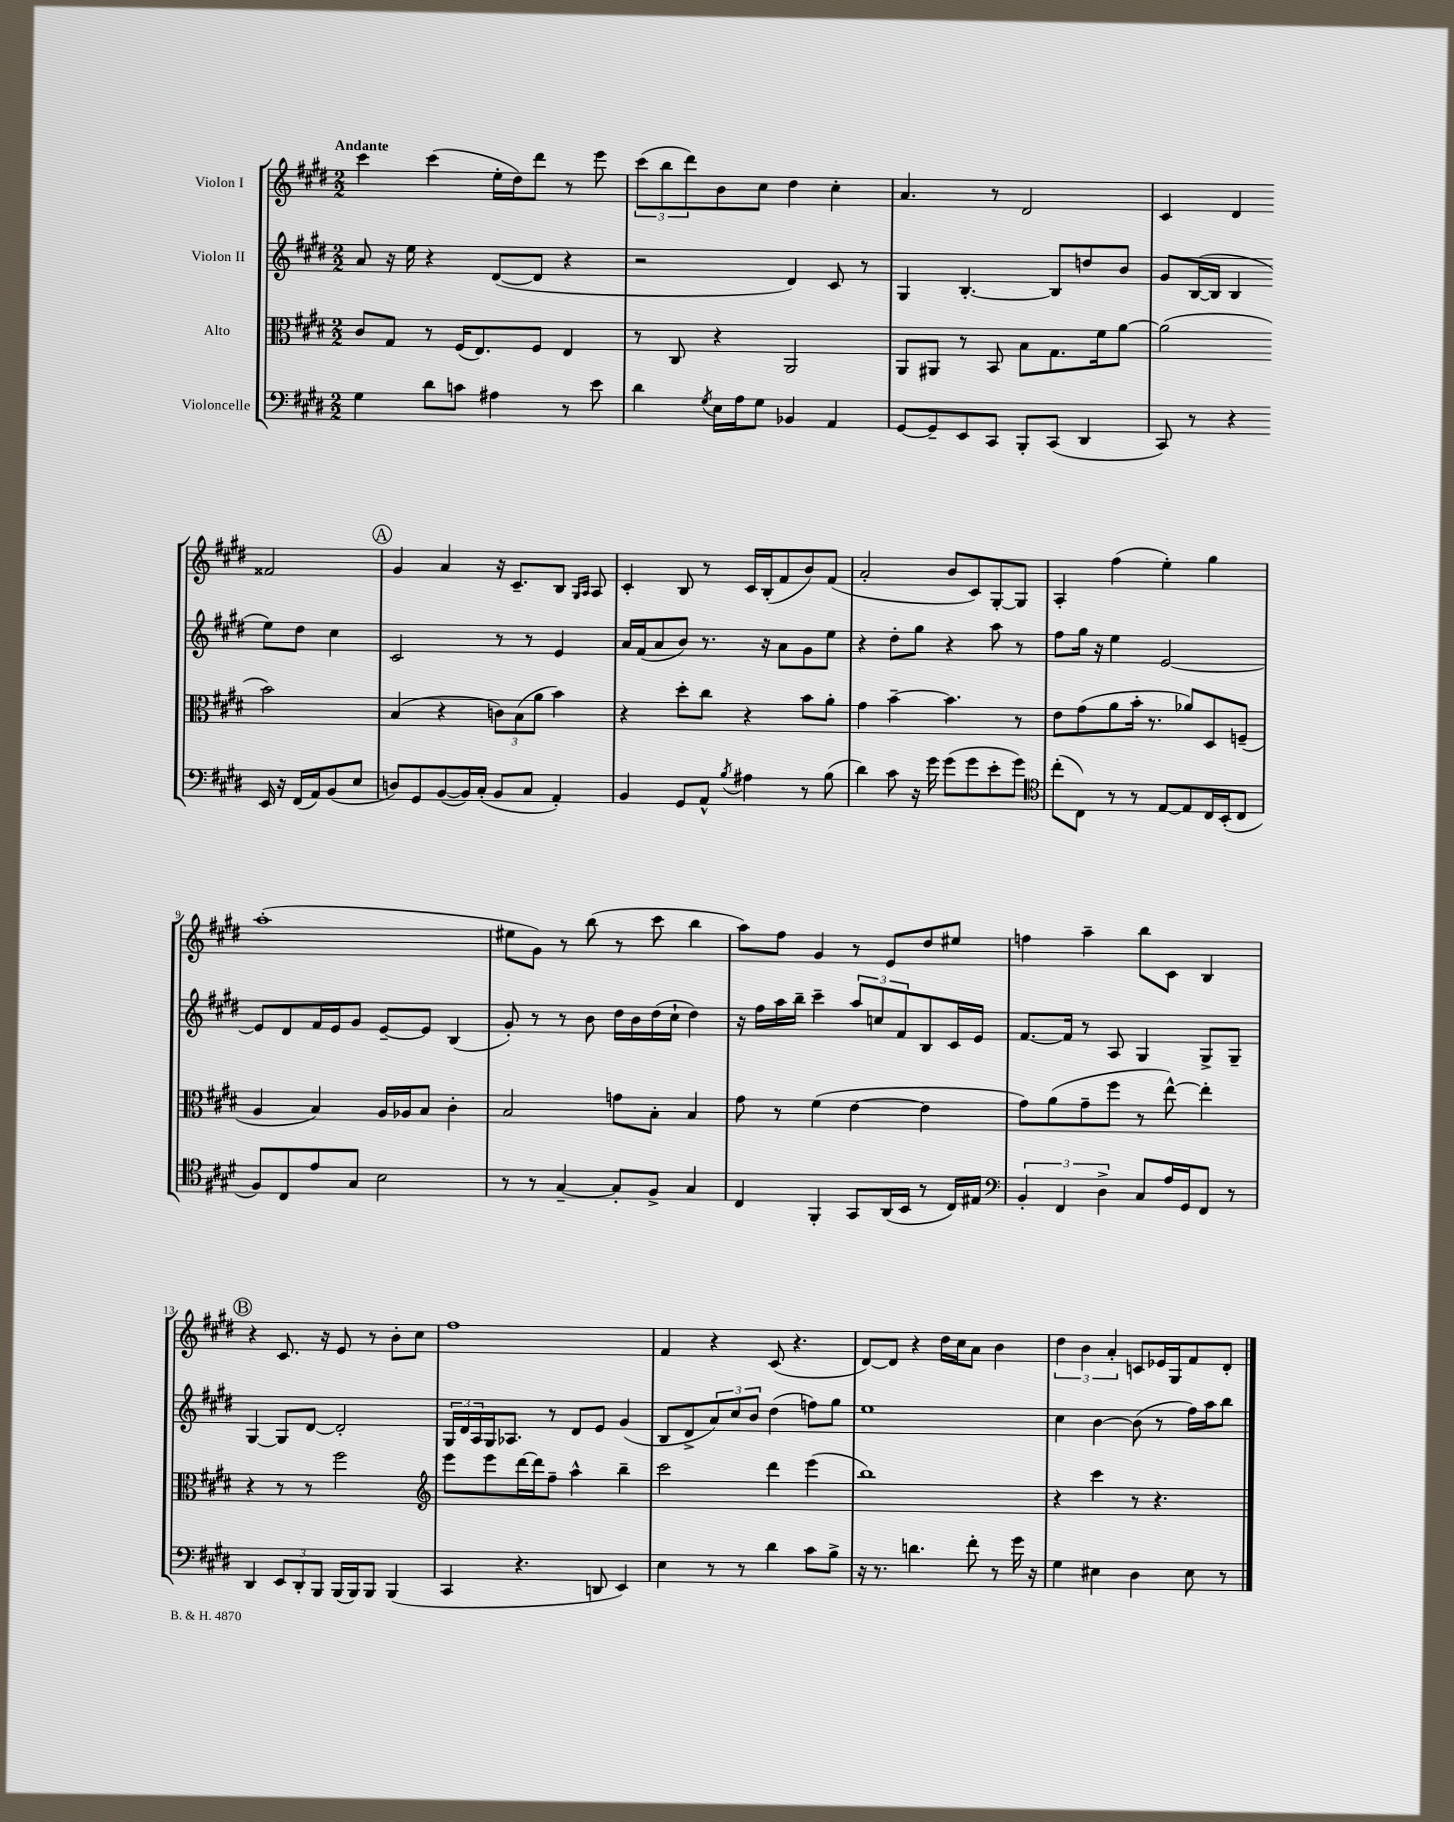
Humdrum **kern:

**kern	**kern	**kern	**kern
*part4	*part3	*part2	*part1
*staff4	*staff3	*staff2	*staff1
*I"Violoncelle	*I"Alto	*I"Violon II	*I"Violon I
*clefF4	*clefC3	*clefG2	*clefG2
*k[f#c#g#d#]	*k[f#c#g#d#]	*k[f#c#g#d#]	*k[f#c#g#d#]
*M2/2	*M2/2	*M2/2	*M2/2
=1	=1	=1	=1
!	!	!	!LO:TX:a:B:t=Andante
4G#\	8c#/L	8a/	4ccc#\
.	8G#/J	16r	.
.	.	16ee\	.
8d#\L	8r	4r	(4ccc#\
8cn\J	(16F#/KL	.	.
.	8.E/)	.	.
4A#X\	.	([8d#/L	16ee'\LL
.	.	.	16dd#\J)
.	8F#/J	8d#/J]	8ddd#\J
8r	4E/	4r	8r
8e\	.	.	8eee\
=2	=2	=2	=2
4d#\	8r	2r	(12ccc#\L
.	.	.	12bb\
.	8C#/	.	.
.	.	.	12ddd#\)
8qG#/	.	.	.
16E\LL	4r	.	8b\
16A\J	.	.	.
8G#\J	.	.	8cc#\J
4BB-X/	2AA/	4d#/)	4dd#\
4AA/	.	8c#/	4cc#'\
.	.	8r	.
=3	=3	=3	=3
[8GG#/L	8AA/L	4G#/	4.a/
8GG#~/]	8AA#X/J	.	.
8EE/	8r	[4.B'/	.
8CC#/J	8BB/	.	8r
8BBB'/L	8B\L	.	2d#/
(8CC#/J	8.G#\	8B/L]	.
4DD#/	.	8ddn/	.
.	16f#\k	.	.
.	[8a\J	8b/J	.
=4	=4	=4	=4
8CC#/)	(2a\]	8g#/L	4c#/
8r	.	([16B/L	.
.	.	16B/JJ]	.
4r	.	4B/	4d#/
16EE/	2b\)	8ee\L)	2f##X/
16r	.	.	.
(16FF#/LL	.	8dd#\J	.
16AA/J)	.	.	.
(8BB/	.	4cc#\	.
8E/J	.	.	.
!!LO:LB:g=z
!!LO:REH:place=s1:t=A
=5	=5	=5	=5
8Dn/L)	(4B/	2c#/	4g#/
8GG#/	.	.	.
([8BB/	4r	.	4a/
16BB/L])	.	.	.
(16C#'/JJ	.	.	.
8BB/L	12cn\L)	8r	16r
.	.	.	8.c#~/L
.	(12B\	.	.
8C#/J	.	8r	.
.	12a\J	.	.
4AA'/)	4b\)	4e/	8B/J
.	.	.	16qqG#/LL
.	.	.	16qqA/JJ
.	.	.	8A/
=6	=6	=6	=6
4BB/	4r	16a/LL	4c#'/
.	.	(16f#/J	.
.	.	8a/	.
8GG#/L	8dd#'\L	8b/J)	8B/
8AA^^/J	8cc#\J	8.r	8r
8qB/	.	.	.
4A#X\	4r	.	16c#/LL
.	.	16r	(16B'/J
.	.	8a\L	8f#/
8r	8b\L	8g#\	8b/)
(8B\	8a'\J	8ee\J	(8f#/J
=7	=7	=7	=7
4d#\)	4g#\	4r	2a'/
8c#\	[4b~\	8dd#'\L	.
16r	.	8gg#\J	.
16g#\	.	.	.
(8g#\L	4.b\]	4r	8b/L
8g#\	.	.	8c#/)
8e'\	.	8aa\	[8G#'/
8g#\J)	8r	8r	8G#/J]
=8	=8	=8	=8
*clefC4	*	*	*
(8cc#'\L	8e\L	8ff#\L	4A'/
8C#\J)	(8g#\	16gg#\Jk	.
.	.	16r	.
8r	8a\	4ee\	(4ff#\
8r	16b'\Jk	.	.
.	8.r	.	.
[8E/L	.	[2e/	4ee'\)
8E/]	8a-X/L)	.	.
16C#/L	8D#/	.	4gg#\
(16BB'/J	.	.	.
8C#/J	(8Fn~/J	.	.
!!LO:LB:g=z
=9	=9	=9	=9
8F#/L)	4A/	8e/L]	(1aa'
8C#/	.	8d#/	.
8e/	4B/)	16f#/L	.
.	.	16e/J	.
8G#/J	.	8g#/J	.
2B\	16A/LL	[8e~/L	.
.	16A-X/J	.	.
.	8B/J	8e/J]	.
.	4c#'\	(4B/	.
=10	=10	=10	=10
8r	2B/	8g#'/)	8ee#X\L
8r	.	8r	8g#\J)
[4G#~/	.	8r	8r
.	.	8b\	(8bb\
8G#'/L]	8gn\L	16dd#\LL	8r
.	.	16b\	.
8F#^/J	8B'\J	(16dd#\	8ccc#\
.	.	16cc#`\JJ	.
4G#/	4B/	4dd#\)	4bb\
=11	=11	=11	=11
4C#/	8g#\	16r	8aa\L)
.	.	16ff#\LL	.
.	8r	16aa\	8ff#\J
.	.	16bb~\JJ	.
4FF#'/	(4f#\	4ccc#~\	4g#/
8GG#/L	[4e\	12aa/L	8r
.	.	12ccn/	.
(16AA/L	.	.	8e/L
.	.	12f#/	.
16BB/JJ	.	.	.
8r	4e\]	8B/	8dd#/
16C#/LL)	.	16c#/L	8ee#X/J
16E#X/JJ	.	16e/JJ	.
=12	=12	=12	=12
*clefF4	*	*	*
6BB'/	8g#\L)	[8.f#/L	4ffn\
.	(8a\	.	.
6FF#/	.	.	.
.	.	16f#/Jk]	.
.	8g#~\	8r	4aa~\
6D#^\	.	.	.
.	8ff#\J	8A/	.
8C#/L	8r	4G#/	8bb\L
16A/L	[8ee^^\)	.	8c#\J
16GG#/J	.	.	.
8FF#/J	4ee'\]	8G#^/L	4B/
8r	.	8G#~/J	.
!!LO:LB:g=z
!!LO:REH:place=s1:t=B
=13	=13	=13	=13
4DD#/	4r	[4G#/	4r
12EE/L	8r	8G#/L]	8.c#/
12DD#'/	.	.	.
.	8r	[8d#/J	.
12BBB/J	.	.	.
.	.	.	16r
(16BBB/LL	2ff#\	2d#'/]	8e/
16BBB/J)	.	.	.
8BBB/J	.	.	8r
(4BBB/	.	.	8b'\L
.	.	.	8cc#\J
=14	=14	=14	=14
*	*clefG2	*	*
4CC#/	8eee\L	24G#/LL	1ff#
.	.	24d#/	.
.	.	24A/	.
.	8eee\	16G#/J	.
.	.	8.A-X/J	.
4.r	[16ddd#\L	.	.
.	16ddd#\J]	.	.
.	8ff#~\J	8r	.
.	4aa^^\	8d#/L	.
8DDn/	.	8e/J	.
4EE/)	4bb~\	(4g#/	.
=15	=15	=15	=15
4E\	2ccc#\	8B/L	4f#/
.	.	8d#^/	.
8r	.	12a/)	4r
.	.	12cc#/	.
8r	.	.	.
.	.	12b/J	.
4d#\	4ddd#\	(4dd#\	(8c#/
.	.	.	4.r
8c#\L	(4eee\	8ffn\L)	.
8B^\J	.	8gg#\J	.
=16	=16	=16	=16
16r	1bb)	1ee	[8d#/L)
8.r	.	.	.
.	.	.	8d#/J]
4.dn\	.	.	4r
.	.	.	16dd#\LL
.	.	.	16cc#\J
8f#'\	.	.	8a\J
8r	.	.	4b\
16g#\	.	.	.
16r	.	.	.
=17	=17	=17	=17
4G#\	4r	4cc#\	6dd#\
.	.	.	6b\
4E#X\	4ccc#\	[4b\	.
.	.	.	6a'/
4D#\	8r	(8b\]	8cn/L
.	4.r	8r	16e-X/L
.	.	.	16G#/J
8E#\	.	16ff#\LL)	8f#/
.	.	16aa\J	.
8r	.	8bb\J	8d#'/J
==	==	==	==
*-	*-	*-	*-
